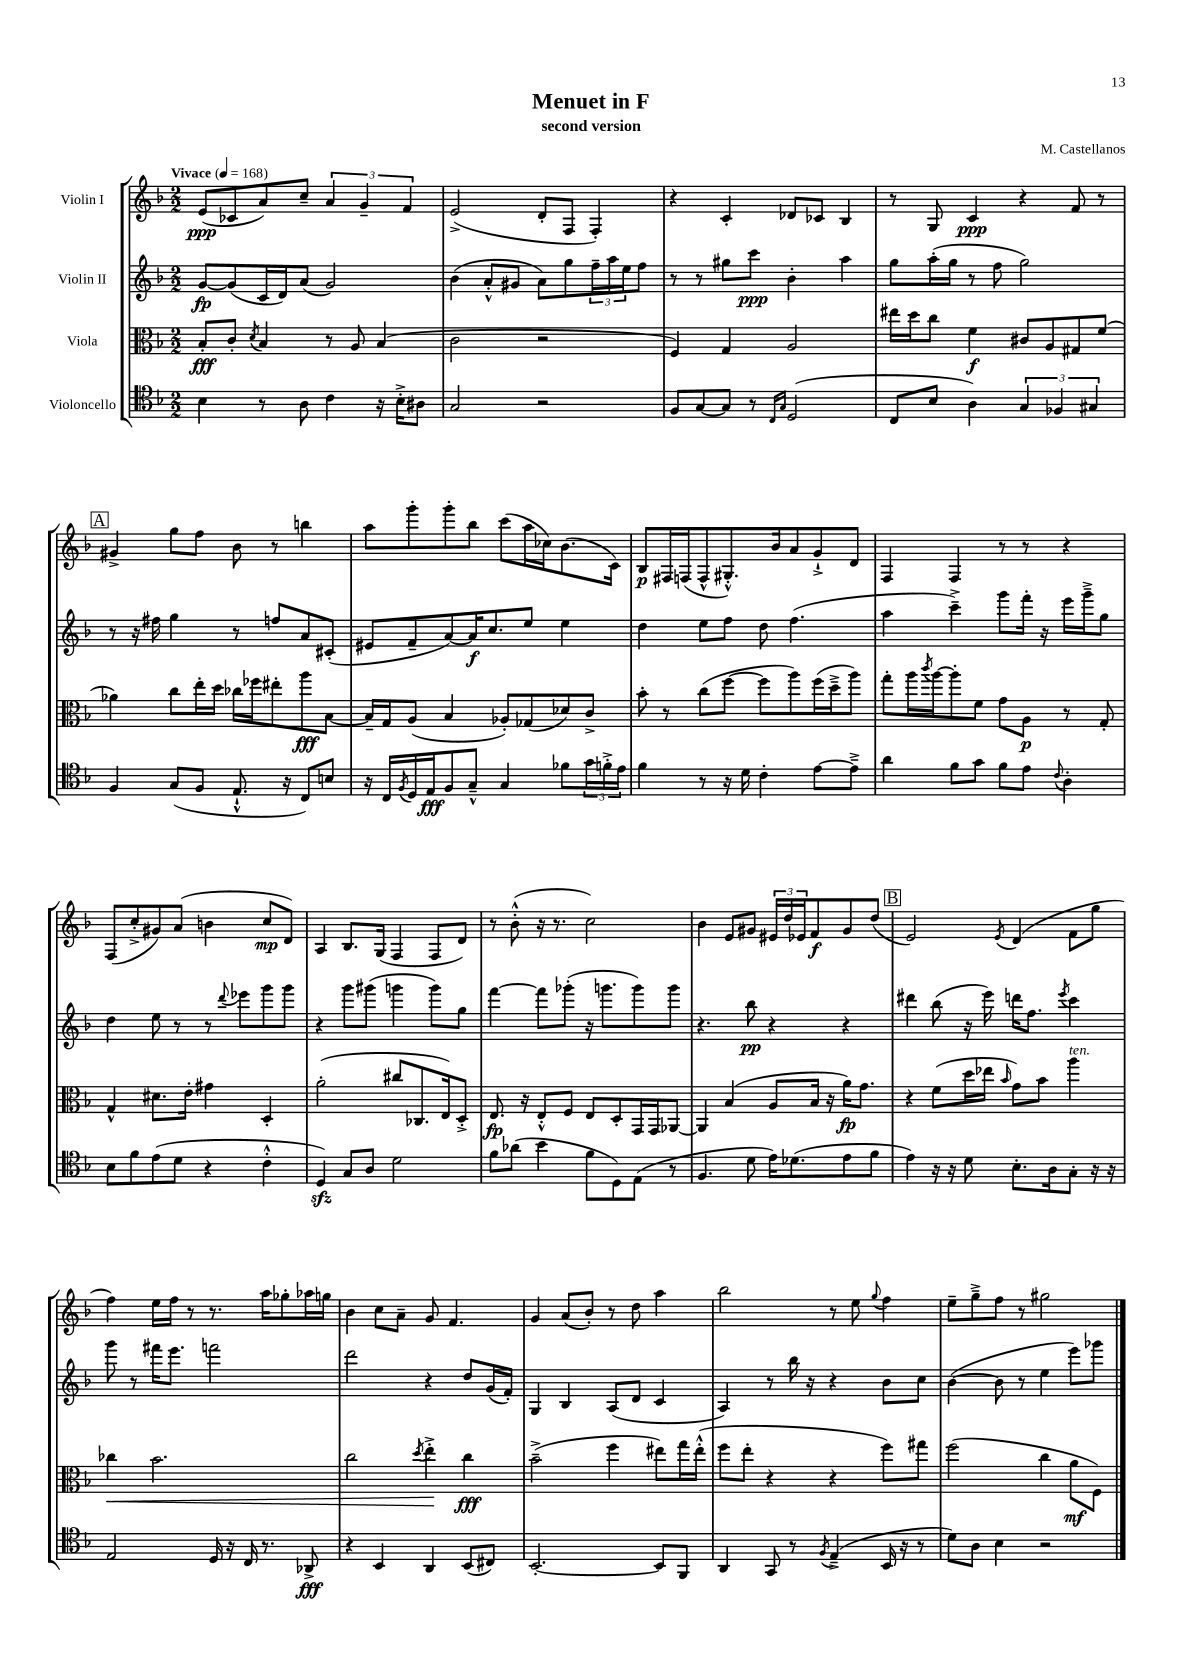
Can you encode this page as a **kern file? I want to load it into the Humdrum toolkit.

**kern	**dynam	**kern	**dynam	**kern	**dynam	**kern	**dynam
*part4	*part4	*part3	*part3	*part2	*part2	*part1	*part1
*staff4	*staff4	*staff3	*staff3	*staff2	*staff2	*staff1	*staff1
*I"Violoncello	*	*I"Viola	*	*I"Violin II	*	*I"Violin I	*
*clefC4	*	*clefC3	*	*clefG2	*	*clefG2	*
*k[b-]	*	*k[b-]	*	*k[b-]	*	*k[b-]	*
*M2/2	*	*M2/2	*	*M2/2	*	*M2/2	*
*MM168	*	*MM168	*	*MM168	*	*MM168	*
=1	=1	=1	=1	=1	=1	=1	=1
!	!	!	!	!	!	!LO:TX:a:B:t=Vivace	!
4B-\	.	8B-'/L	fff	[8g/L	fp	(8e/L	ppp
.	.	8c'/J	.	(8g/]	.	8c-X/	.
.	.	8qd/	.	.	.	.	.
8r	.	4B-/	.	16c/L	.	8a/)	.
.	.	.	.	16d/J)	.	.	.
8A\	.	.	.	(8a/J	.	8cc~/J	.
4c\	.	8r	.	2g/)	.	6a/	.
.	.	8A/	.	.	.	.	.
.	.	.	.	.	.	6g~/	.
16r	.	(4B-/	.	.	.	.	.
16B-'^\KL	.	.	.	.	.	.	.
.	.	.	.	.	.	6f/	.
8A#X\J	.	.	.	.	.	.	.
=2	=2	=2	=2	=2	=2	=2	=2
2G/	.	2c\	.	(4b-\	.	(2e^/	.
.	.	.	.	8a'^^/L	.	.	.
.	.	.	.	8g#X/J	.	.	.
2r	.	2r	.	8a\L)	.	8d'/L	.
.	.	.	.	8gg\	.	8F/J	.
.	.	.	.	24ff~\L	.	4F'/)	.
.	.	.	.	24aa\	.	.	.
.	.	.	.	24ee\J	.	.	.
.	.	.	.	8ff\J	.	.	.
=3	=3	=3	=3	=3	=3	=3	=3
8F/L	.	4F/)	.	8r	.	4r	.
[8G/	.	.	.	8r	.	.	.
8G/J]	.	4G/	.	8gg#X\L	.	4c'/	.
8r	.	.	.	8ccc\J	ppp	.	.
16qqC/LL	.	.	.	.	.	.	.
16qqG/JJ	.	.	.	.	.	.	.
(2D/	.	2A/	.	4b-'\	.	8d-X/L	.
.	.	.	.	.	.	8c-X/J	.
.	.	.	.	4aa\	.	4B-/	.
=4	=4	=4	=4	=4	=4	=4	=4
8C/L	.	16ee#X\LL	.	8gg\L	.	8r	.
.	.	16dd\J	.	.	.	.	.
8B-/J	.	8cc\J	.	(16aa'\L	.	8G/	.
.	.	.	.	16gg\JJ	.	.	.
4A\)	.	4f\	f	8r	.	4c/	ppp
.	.	.	.	8ff\	.	.	.
6G/	.	8c#X/L	.	2gg\)	.	4r	.
.	.	8A/	.	.	.	.	.
6F-X/	.	.	.	.	.	.	.
.	.	8G#X/	.	.	.	8f/	.
6G#X/	.	.	.	.	.	.	.
.	.	(8f/J	.	.	.	8r	.
!!LO:LB:g=z
!!LO:REH:place=s1:t=A
=5	=5	=5	=5	=5	=5	=5	=5
4F/	.	4a-X\)	.	8r	.	4g#X^/	.
.	.	.	.	16r	.	.	.
.	.	.	.	16ff#X\	.	.	.
(8G/L	.	8cc\L	.	4gg\	.	8gg\L	.
8F/J	.	16ee'\L	.	.	.	8ff\J	.
.	.	16dd\JJ	.	.	.	.	.
8.E`^^/	.	16cc-X\LL	.	8r	.	8b-\	.
.	.	16ff-X\J	.	.	.	.	.
.	.	8ee#X'\	.	8ffn/L	.	8r	.
16r	.	.	.	.	.	.	.
8C/L)	.	8aa\	fff	8a/	.	4bbn\	.
8Bn/J	.	[8B-\J	.	(8c#X'/J	.	.	.
=6	=6	=6	=6	=6	=6	=6	=6
16r	.	16B-~/LL]	.	8e#X/L	.	8aa\L	.
16C/LL	.	16G/J	.	.	.	.	.
8qF/	.	.	.	.	.	.	.
16D/	.	(8A/J	.	8f~/	.	8ggg'\	.
16E/J	fff	.	.	.	.	.	.
8F/	.	4B-/	.	[8a/)	.	8ggg'\	.
8G~^^/J	.	.	.	16a/K]	f	8bb-\J	.
.	.	.	.	8.cc/	.	.	.
4G/	.	8A-X'/L)	.	.	.	(8ccc\L	.
.	.	(8G-X/	.	8ee/J	.	16aa\L	.
.	.	.	.	.	.	16cc-X\J)	.
8f-X\L	.	8d-X/)	.	4ee\	.	(8.b-\	.
24g\L	.	8c^/J	.	.	.	.	.
24fn'^\	.	.	.	.	.	.	.
.	.	.	.	.	.	16c\Jk)	.
24e\JJ	.	.	.	.	.	.	.
=7	=7	=7	=7	=7	=7	=7	=7
4f\	.	8b-'\	.	4dd\	.	8B-/L	p
.	.	8r	.	.	.	16F#X/L	.
.	.	.	.	.	.	(16Fn/J	.
8r	.	(8cc\L	.	8ee\L	.	8F^^/	.
16r	.	[8ff\J	.	8ff\J	.	8.G#X'^^/)	.
16d\	.	.	.	.	.	.	.
4c'\	.	8ff\L]	.	8dd\	.	.	.
.	.	.	.	.	.	16b-/k	.
.	.	8aa\)	.	(4.ff\	.	8a/	.
[8e\L	.	(16ff\L	.	.	.	8g`^/	.
.	.	16dd~^\J	.	.	.	.	.
8e~^\J]	.	8aa\J)	.	.	.	8d/J	.
=8	=8	=8	=8	=8	=8	=8	=8
4a\	.	8gg'\L	.	4aa\	.	4F/	.
.	.	16aa\L	.	.	.	.	.
.	.	8qccc/	.	.	.	.	.
.	.	[16aa\J	.	.	.	.	.
8f\L	.	8aa'\]	.	4ccc~^\)	.	4F/	.
8g\J	.	8f\J	.	.	.	.	.
8f\L	.	8g\L	.	8ggg\L	.	8r	.
8e\J	.	8A\J	p	16fff'\Jk	.	8r	.
.	.	.	.	16r	.	.	.
8qqc/	.	.	.	.	.	.	.
4A'\	.	8r	.	16eee\LL	.	4r	.
.	.	.	.	16ggg~^\J	.	.	.
.	.	8G'/	.	8gg\J	.	.	.
!!LO:LB:g=z
=9	=9	=9	=9	=9	=9	=9	=9
8B-\L	.	4G^^/	.	4dd\	.	(8F/L	.
8f\	.	.	.	.	.	8cc'^/	.
(8e\	.	8.d#X\L	.	8ee\	.	8g#X/)	.
8d\J	.	.	.	8r	.	(8a/J	.
.	.	16e'\Jk	.	.	.	.	.
4r	.	4g#X\	.	8r	.	4bn\	.
.	.	.	.	8qqddd/	.	.	.
.	.	.	.	8eee-X\L	.	.	.
4c'^^\	.	4D'/	.	8ggg\	.	8cc/L	mp
.	.	.	.	8ggg\J	.	8d/J)	.
=10	=10	=10	=10	=10	=10	=10	=10
4Dzz/)	.	(2a'\	.	4r	.	4A/	.
8G/L	.	.	.	8ggg\L	.	8.B-/L	.
8A/J	.	.	.	(8ggg#X\J	.	.	.
.	.	.	.	.	.	(16G/Jk	.
2d\	.	8cc#X/L	.	4gggn\	.	4F/	.
.	.	8.C-X/	.	.	.	.	.
.	.	.	.	8ggg\L)	.	8F/L	.
.	.	16E/k)	.	.	.	.	.
.	.	8D'^/J	.	8gg\J	.	8d/J)	.
=11	=11	=11	=11	=11	=11	=11	=11
8f\L	.	8.E/	fp	[4fff\	.	8r	.
(8a-X\J	.	.	.	.	.	(8b-'^^\	.
.	.	16r	.	.	.	.	.
4b-\	.	8E'^^/L	.	8fff\L]	.	16r	.
.	.	.	.	.	.	8.r	.
.	.	8F/J	.	(8ggg-X'\J	.	.	.
8f\L	.	8E/L	.	16r	.	2cc\)	.
.	.	.	.	8.gggn\L	.	.	.
8D\)	.	8D'/	.	.	.	.	.
(8E\J	.	16GG/L	.	8ggg\)	.	.	.
.	.	16GG/J	.	.	.	.	.
8r	.	[8AA-X/J	.	8ggg\J	.	.	.
=12	=12	=12	=12	=12	=12	=12	=12
4.F/	.	4AA-/]	.	4.r	.	4b-\	.
.	.	(4B-/	.	.	.	8e/L	.
8d\	.	.	.	8bb-\	pp	8g#X/J	.
16e\KL)	.	8A/L	.	4r	.	24e#X/LL	.
.	.	.	.	.	.	24dd/	.
(8.d-X\	.	.	.	.	.	.	.
.	.	.	.	.	.	24e-X/J	.
.	.	16B-/Jk	.	.	.	8f/	f
.	.	16r	.	.	.	.	.
8e\	.	16a\KL)	fp	4r	.	8g#/	.
.	.	8.g\J	.	.	.	.	.
8f\J	.	.	.	.	.	(8dd/J	.
!!LO:REH:place=s1:t=B
=13	=13	=13	=13	=13	=13	=13	=13
4e\)	.	4r	.	4ddd#X\	.	2e/)	.
16r	.	(8f\L	.	(8bb-\	.	.	.
16r	.	.	.	.	.	.	.
8d\	.	16dd\L	.	16r	.	.	.
.	.	16ee-X\JJ	.	16eee\)	.	.	.
.	.	16qqb-/	.	.	.	8qe/	.
8.B-'\L	.	8g\L)	.	16dddn\KL	.	(4d/	.
.	.	.	.	8.ff\J	.	.	.
.	.	8b-\J	.	.	.	.	.
16A\k	.	.	.	.	.	.	.
.	.	.	.	8qeee/	.	.	.
!	!	!LO:TX:a:i:t=ten.	!	!	!	!	!
8G'\J	.	4aa\	.	4ccc\	.	8f\L	.
16r	.	.	.	.	.	8gg\J	.
16r	.	.	.	.	.	.	.
!!LO:LB:g=z
=14	=14	=14	=14	=14	=14	=14	=14
!	!	!	!LO:HP:b	!	!	!	!
2E/	.	4cc-X\	<	8ggg\	.	4ff\)	.
.	.	.	.	8r	.	.	.
.	.	2.b-\	.	16fff#X\KL	.	16ee\LL	.
.	.	.	.	8.eee\J	.	16ff\JJ	.
.	.	.	.	.	.	8r	.
16D/	.	.	.	2fffn\	.	8.r	.
16r	.	.	.	.	.	.	.
16C/	.	.	.	.	.	.	.
8.r	.	.	.	.	.	16aa\KL	.
.	.	.	.	.	.	8gg-X'\	.
8AA-X^/	fff	.	.	.	.	16aa-X\L	.
.	.	.	.	.	.	16ggn\JJ	.
=15	=15	=15	=15	=15	=15	=15	=15
4r	.	2cc\	.	2ddd\	.	4b-\	.
4BB-/	.	.	.	.	.	8cc\L	.
.	.	.	.	.	.	8a~\J	.
.	.	8qdd/	.	.	.	.	.
4AA/	.	4ee'^\	.	4r	.	8g/	.
.	.	.	.	.	.	4.f/	.
(8BB-/L	.	4cc\	[ fff	8dd/L	.	.	.
8C#X/J)	.	.	.	(16g/L	.	.	.
.	.	.	.	16f'/JJ)	.	.	.
=16	=16	=16	=16	=16	=16	=16	=16
[2.BB-'/	.	(2b-~^\	.	4G/	.	4g/	.
.	.	.	.	4B-/	.	(8a/L	.
.	.	.	.	.	.	8b-'/J)	.
.	.	4ff\	.	(8A/L	.	8r	.
.	.	.	.	8d/J	.	8dd\	.
8BB-/L]	.	8ee#X\L)	.	4c/	.	4aa\	.
8FF/J	.	16gg\L	.	.	.	.	.
.	.	(16ee#'^^\JJ	.	.	.	.	.
=17	=17	=17	=17	=17	=17	=17	=17
4AA/	.	8ff\L	.	4A/)	.	2bb-\	.
.	.	8ee'\J	.	.	.	.	.
8GG/	.	4r	.	8r	.	.	.
8r	.	.	.	16bb-\	.	.	.
.	.	.	.	16r	.	.	.
8qF/	.	.	.	.	.	.	.
(4E~^/	.	4r	.	4r	.	8r	.
.	.	.	.	.	.	8ee\	.
.	.	.	.	.	.	8qqgg/	.
16BB-/	.	8ff\L)	.	8b-\L	.	4ff\	.
16r	.	.	.	.	.	.	.
8r	.	8gg#X\J	.	8cc\J	.	.	.
=18	=18	=18	=18	=18	=18	=18	=18
8d\L)	.	(2ff\	.	([4b-\	.	8ee~\L	.
8A\J	.	.	.	.	.	8gg~^\	.
4B-\	.	.	.	8b-\]	.	8ff\J	.
.	.	.	.	8r	.	8r	.
2r	.	4cc\	.	4ee\	.	2gg#X\	.
.	.	8a\L	mf	8eee\L)	.	.	.
.	.	8F\J)	.	8ggg-X\J	.	.	.
==	==	==	==	==	==	==	==
*-	*-	*-	*-	*-	*-	*-	*-
